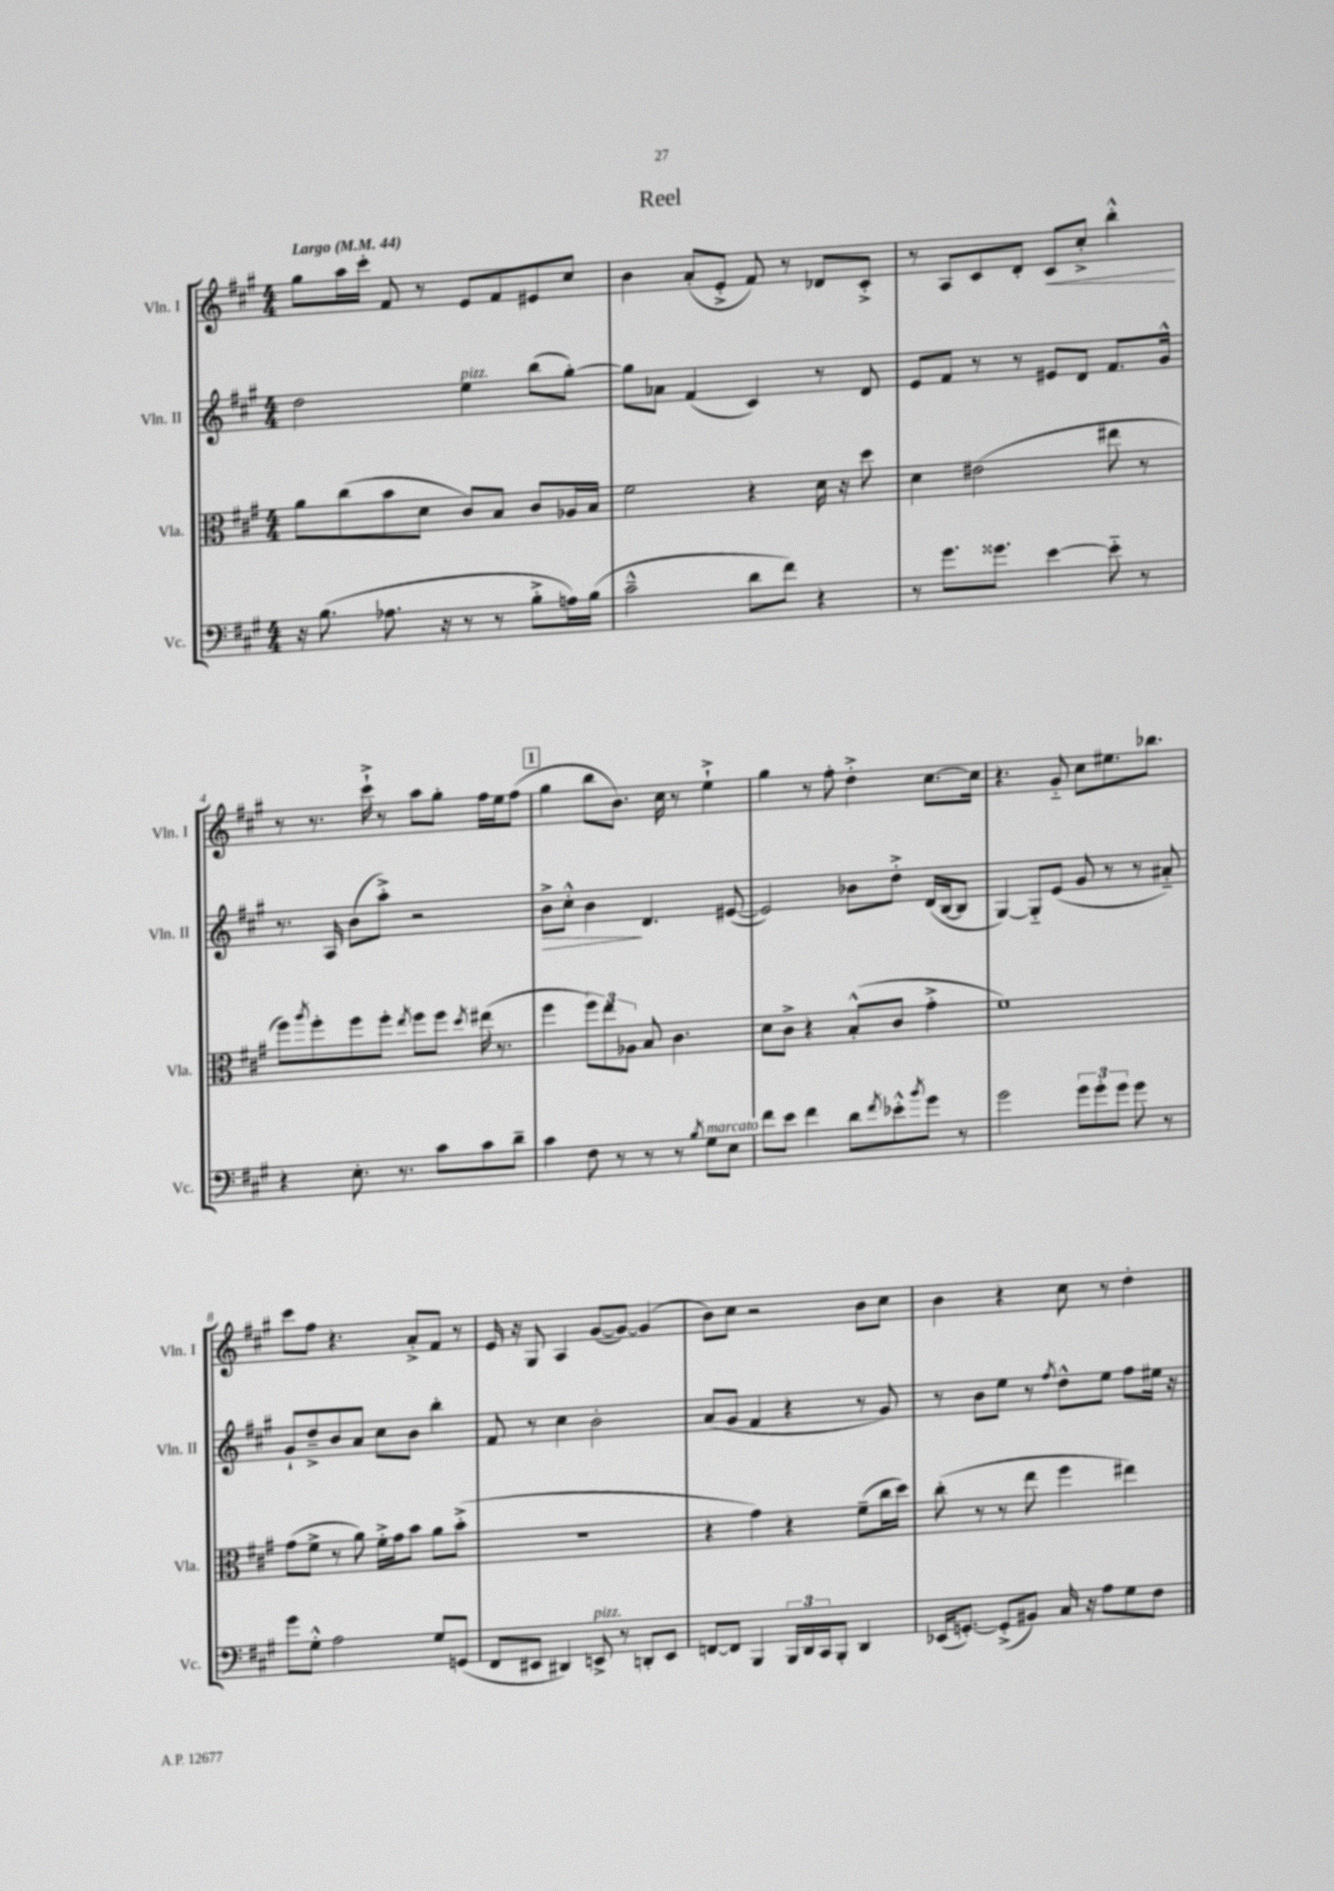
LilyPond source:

\header { title = "Reel" }
<<
\new StaffGroup <<
\new Staff = "s0" \with { instrumentName = "Vln. I" shortInstrumentName = "Vln. I" } {
    \clef treble \key a \major \numericTimeSignature \time 4/4 \tempo "Largo" 4 = 44
    gis''8 a''16 cis'''16-. fis'8 r8 e'8 fis'8 eis'8 cis''8 |
    b'4 a'8-.( e'8-.-> fis'8) r8 des'8 cis'8-.-> |
    r8 a8 cis'8 d'8-. cis'8\< cis''8-.-> b''4-.-^\! |
    r8 r8. cis'''16-!-> r8 a''8 gis''8-. fis''16 e''16 fis''8( |
    \mark \markup { \box "1" } gis''4 b''8 b'8.) cis''16 r8 e''4-!-> |
    gis''4 r8 fis''8-. d''4-.-> cis''8.~ cis''16 |
    r4. gis'8-_ cis''8 eis''8. bes''8. |
    cis'''8 fis''8 r4. a'8-.-> fis'8 r8 |
    e'16 r16 gis8 a4 gis'8~( gis'8~) gis'4( |
    b'8) cis''8 r2 b'8 cis''8 |
    b'4 r4 cis''8 r8 d''4-. \bar "|." |
}
\new Staff = "s1" \with { instrumentName = "Vln. II" shortInstrumentName = "Vln. II" } {
    \clef treble \key a \major \numericTimeSignature \time 4/4
    d''2 e''4^\markup { \italic "pizz." } b''8( gis''8~-.) |
    gis''8 aes'8 fis'4( cis'4) r8 d'8 |
    e'8 fis'8 r8 r8 eis'8 d'8 fis'8. gis'16-^ |
    r8. a16 b'8( a''8-.->) r2 |
    \mark \markup { \box "1" } b'8->\> cis''8-.-^ b'4\! d'4. eis'8~( |
    eis'2) bes'8 d''8-.-> d'16( b16~ b8 |
    gis4~) gis8-_ e'8( gis'8 r8 r8 ais'8-_) |
    gis'8-! d''8---> b'8 a'8 cis''8 b'8 b''4-. |
    fis'8 r8 cis''4 b'2-. |
    a'8( gis'8 fis'4 r4 r8 gis'8) |
    r8 b'8 e''8 r8 \acciaccatura { fis''8 } d''8-^ e''8 fis''8 eis''16 r16 \bar "|." |
}
\new Staff = "s2" \with { instrumentName = "Vla." shortInstrumentName = "Vla." } {
    \clef alto \key a \major \numericTimeSignature \time 4/4
    a'8 cis''8( b'8 d'8 cis'8) b8 cis'8 aes16 b16 |
    fis'2 r4 d'16 r16 d''8 |
    d'4 eis'2( eis''8 r8 |
    fis''8) \acciaccatura { a''8 } fis''8-. fis''8 fis''8-. \acciaccatura { e''8 } fis''8 fis''8 \acciaccatura { d''8 } eis''16( r8. |
    \mark \markup { \box "1" } fis''4 \tuplet 3/2 { fis''8) e''8 aes8 } b8 cis'4. |
    d'8 cis'8-> r4 b8-.-^( cis'8 gis'4-.-> |
    fis'1) |
    gis'8( fis'8-> r8 a'8) fis'16-.-> gis'16 b'8 a'8 b'8-.->( |
    R1 |
    r4 gis'4) r4 fis'8--( cis''16 d''16) |
    cis''8-.( r8 r8 e''8 fis''4 eis''4) \bar "|." |
}
\new Staff = "s3" \with { instrumentName = "Vc." shortInstrumentName = "Vc." } {
    \clef bass \key a \major \numericTimeSignature \time 4/4
    r16 b8.( aes8. r16 r8 r8 b8-.-> a16) b16( |
    cis'2---^ d'8 fis'8) r4 |
    r8 gis'8. gisis'8. e'4~ e'8-_ r8 |
    r4 e8.-. r8. cis'8 cis'8 d'8-- |
    \mark \markup { \box "1" } cis'4 fis8 r8 r8 r8 \acciaccatura { b8 } gis8^\markup { \italic "marcato" } e8 |
    fis'8 e'8 fis'4 d'8 \acciaccatura { fis'8 } ees'8-.-^ \acciaccatura { b'8 } gis'8 r8 |
    gis'2 \tuplet 3/2 { gis'8 gis'8-. gis'8 } gis'8 r8 |
    gis'8 gis8-.-^ a2 gis8 g,8( |
    fis,8 eis,8 dis,4) e,8->^\markup { \italic "pizz." } r8 d,8-. e,8 |
    f,8~ f,8 b,,4 \tuplet 3/2 { b,,16 d,16 cis,16 } b,,8-. d,4 |
    ees,16( g,8.~-.) g,8-.->( bis,8) cis16 r16 a8 gis8 fis8 \bar "|." |
}
>>
>>
